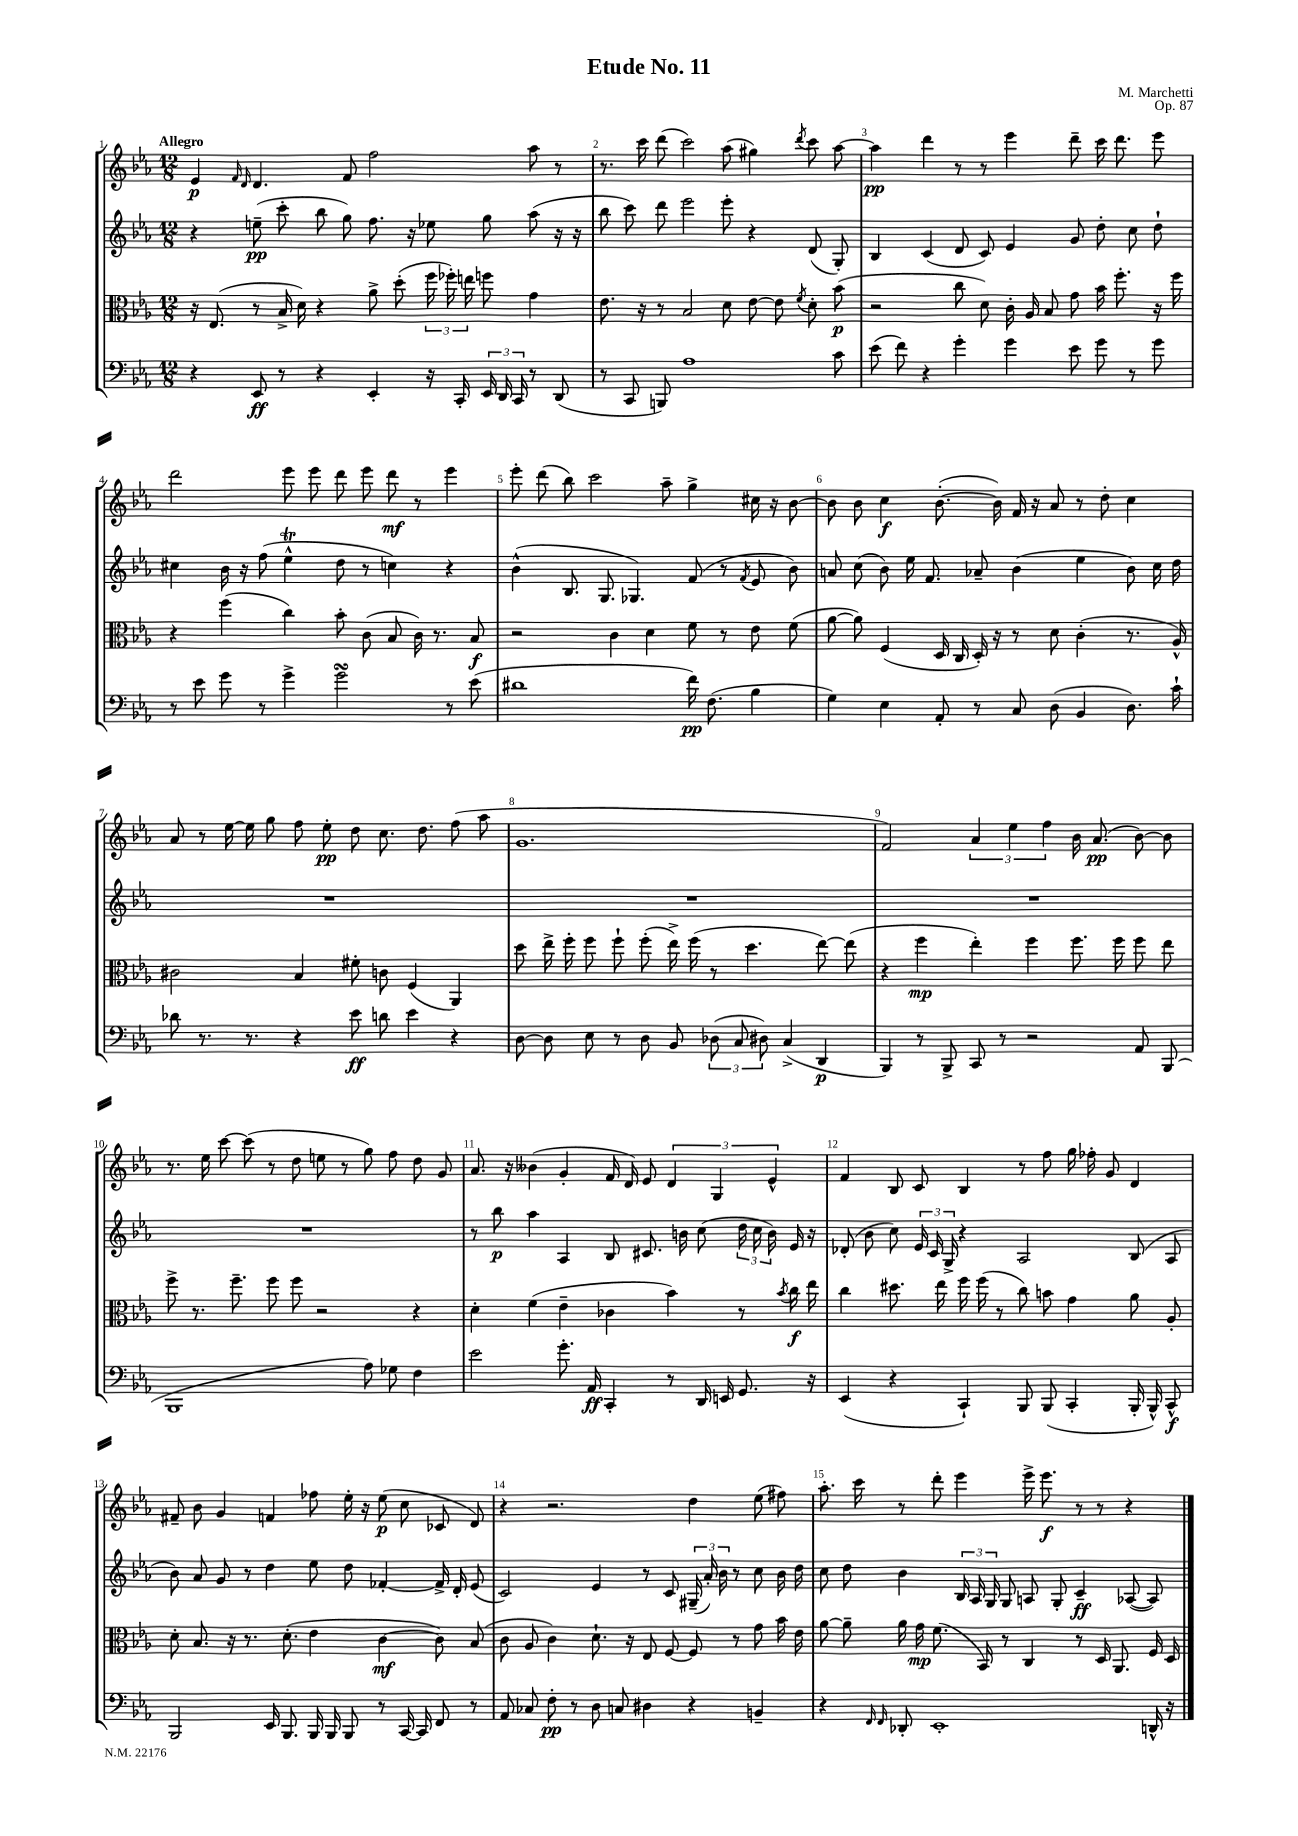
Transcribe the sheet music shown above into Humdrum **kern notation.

**kern	**kern	**kern	**kern
*staff4	*staff3	*staff2	*staff1
*clefF4	*clefC3	*clefG2	*clefG2
*k[b-e-a-]	*k[b-e-a-]	*k[b-e-a-]	*k[b-e-a-]
*M12/8	*M12/8	*M12/8	*M12/8
4r	16r	4r	4e-
.	(8.E-	.	.
.	.	.	16qqf
.	.	.	16qqd
8EE-	8r	(8ee~	4.d
8r	16B-^	8ccc'	.
.	16d)	.	.
4r	4r	8bb-	.
.	.	8gg)	8f
4EE-'	8a-^	8.ff	2ff
.	(8dd'	.	.
.	.	16r	.
16r	24ff	8ee-	.
.	24ff-')	.	.
16CC'	.	.	.
.	24ee	.	.
24EE-	8ff	8gg	.
24DD	.	.	.
24CC	.	.	.
8r	4g	(8aa-	8aa-
(8DD	.	16r	8r
.	.	16r	.
=	=	=	=
8r	8.e-	8bb-	8.r
8CC	.	8ccc)	.
.	16r	.	16ccc
8BBB)	8r	8ddd	(8ddd
1A-	2B-	2eee-	2ccc)
.	8d	8eee-'	(8aa-
.	[8e-	4r	4gg#)
.	8e-]	.	.
.	8qf	.	8qddd
.	8d'	(8d	8ccc
8c	(8b-	8G')	[8aa-
=	=	=	=
(8e-	2r	4B-	4aa-]
8f)	.	.	.
4r	.	(4c	4ddd
4g'	8cc	8d	8r
.	8d)	8c)	8r
4g	16c'	4e-	4eee-
.	16A-	.	.
.	8B-	.	.
8e-	8g	8g	8ddd~
8g	16b-	8dd'	16ccc
.	8.ff'	.	8.ddd
8r	.	8cc	.
8g	16r	8dd`	8eee-
.	16ff	.	.
=	=	=	=
8r	4r	4cc#	2ddd
8e-	.	.	.
8g	(4ff	16b-	.
.	.	16r	.
8r	.	(8ff	.
4g^	4cc)	4ee-^^	8eee-
.	.	.	8eee-
2g	8b-'	8dd	8ddd
.	(8c	8r	8eee-
.	8B-	4cc)	8ddd
.	16c)	.	8r
.	8.r	.	.
8r	.	4r	4eee-
(8e-	8B-	.	.
=	=	=	=
1d#	2r	(4b-^^	8eee-'
.	.	.	(8ddd
.	.	8.B-	8bb-)
.	.	.	2ccc
.	.	8.G	.
.	4c	.	.
.	.	4.G-)	.
.	4d	.	.
.	.	.	8aa-~
16f)	8f	(8f	4gg^
(8.F	.	.	.
.	8r	8r	.
.	.	8qf	.
4B-	8e-	8e-	16cc#
.	.	.	16r
.	(8f	8b-)	[8b-
=	=	=	=
4G)	[8a-	8a	8b-]
.	8a-])	(8cc	8b-
4E-	(4F	8b-)	4cc
.	.	16ee-	.
.	.	8.f	.
8AA-'	16D	.	([8.b-'
.	16C	.	.
8r	16D')	8a-~	.
.	16r	.	16b-])
8C	8r	(4b-	16f
.	.	.	16r
(8D	8d	.	8a-
4BB-	(4c'	4ee-	8r
.	.	.	8dd'
8.D)	8.r	8b-)	4cc
.	.	16cc	.
16c`	16A-^^)	16dd	.
=	=	=	=
8d-	2c#	1.r	8a-
8.r	.	.	8r
.	.	.	[16ee-
8.r	.	.	16ee-]
.	.	.	8gg
4r	4B-	.	8ff
.	.	.	8ee-'
8e-	8f#'	.	8dd
8d	8c	.	8.cc
4e-	(4F	.	.
.	.	.	8.dd
4r	4AA-)	.	(8ff
.	.	.	8aa-
=	=	=	=
[8D	8dd	1.r	1.g
8D]	16ee-^	.	.
.	16ff'	.	.
8E-	8ff	.	.
8r	8ff`	.	.
8D	(8ff'	.	.
8BB-	16ee-^)	.	.
.	(16ff	.	.
(12D-	8r	.	.
12C	.	.	.
.	4.dd	.	.
12D#)	.	.	.
(4C^	.	.	.
4DD	[8ee-)	.	.
.	(8ee-]	.	.
=	=	=	=
4BBB-)	4r	1.r	2f)
8r	4ff	.	.
8BBB-^	.	.	.
8CC	4ee-')	.	6a-
8r	.	.	.
.	.	.	6ee-
2r	4ff	.	.
.	.	.	6ff
.	8.ff	.	16b-
.	.	.	(8.a-
.	16ff	.	.
8AA-	8ff	.	[8b-)
(8BBB-	8ee-	.	8b-]
=	=	=	=
1BBB-	8ff^	1.r	8.r
.	8.r	.	.
.	.	.	16ee-
.	.	.	[8ccc
.	8.ff~	.	.
.	.	.	(8ccc]
.	8ff	.	8r
.	8ff	.	8dd
.	2r	.	8ee
.	.	.	8r
8A-)	.	.	8gg)
8G-	.	.	8ff
4F	4r	.	8dd
.	.	.	8g
=	=	=	=
2e-	4d'	8r	8.a-
.	.	8bb-	.
.	.	.	16r
.	(4f	4aa-	(4b--
8.g'	4e-~	4A-	4g'
16AA-	.	.	.
4CC'	4c-	8B-	16f
.	.	.	16d)
.	.	8.c#	8e-
8r	4b-)	.	6d
.	.	16b	.
16DD	.	(8cc	.
.	.	.	6G
16EE	.	.	.
8.GG	8r	24dd	.
.	.	24cc	.
.	.	24b)	6e-^^
.	8qb-	.	.
.	16cc	16e-	.
16r	16ee-	16r	.
=	=	=	=
(4EE-	4cc	(8d-'	4f
.	.	8b-	.
4r	8.dd#	8cc)	8B-
.	.	24e-	8c
.	.	24c	.
.	16ee-	.	.
.	.	24G^	.
4CC`)	16ff	4r	4B-
.	(16ff	.	.
.	8r	.	.
8BBB-	8cc)	2A-	8r
(8BBB-	8b	.	8ff
4CC'	4g	.	16gg
.	.	.	16ff-'
.	.	.	8g
16BBB-'	8a-	(8B-	4d
16BBB-^^)	.	.	.
8CC^^	8A-'	8A-	.
=	=	=	=
2BBB-	8d'	8b-)	8f#~
.	8.B-	8a-	8b-
.	.	8g	4g
.	16r	.	.
.	8.r	8r	.
16EE-	.	4dd	4f
8.BBB-	(8.d'	.	.
16BBB-	4e-	8ee-	8ff-
16BBB-	.	.	.
8BBB-	.	8dd	16ee-'
.	.	.	16r
8r	[4c	[4f-'	(8ee-
[16CC	.	.	8cc
16CC]	.	.	.
8FF	8c])	16f-^]	8c-
.	.	16d'	.
8r	(8B-	(8e-	8d)
=	=	=	=
8AA-	8c	2c)	4r
8C-	8A-	.	.
8F'	4c)	.	2.r
8r	.	.	.
8D	8.d`	4e-	.
8C	.	.	.
.	16r	.	.
4D#	8E-	8r	.
.	[8F	8c	.
4r	8F]	(24G#~	4dd
.	.	24a-')	.
.	.	24b-	.
.	8r	8r	.
4BB~	8g	8cc	(8ee-
.	16b-	16b-	8ff#)
.	16e-	16dd	.
=	=	=	=
4r	[8a-	8cc	8.aa-'
.	8a-~]	8dd	.
.	.	.	16ccc
16qqFF	.	.	.
16qqFF	.	.	.
8DD-'	16a-	4b-	8r
.	16g	.	.
1EE-'	(8.f	.	8ddd'
.	.	24B-	4eee-
.	.	24A-	.
.	16BB-)	.	.
.	.	24G	.
.	8r	8G	.
.	4C	8A	16eee-^
.	.	.	8.eee-
.	.	8G'	.
.	8r	4c~	8r
.	16D	.	8r
.	8.AA-	.	.
.	.	([8A-	4r
16DD^^	16F	8A-])	.
16r	16D	.	.
==	==	==	==
*-	*-	*-	*-
